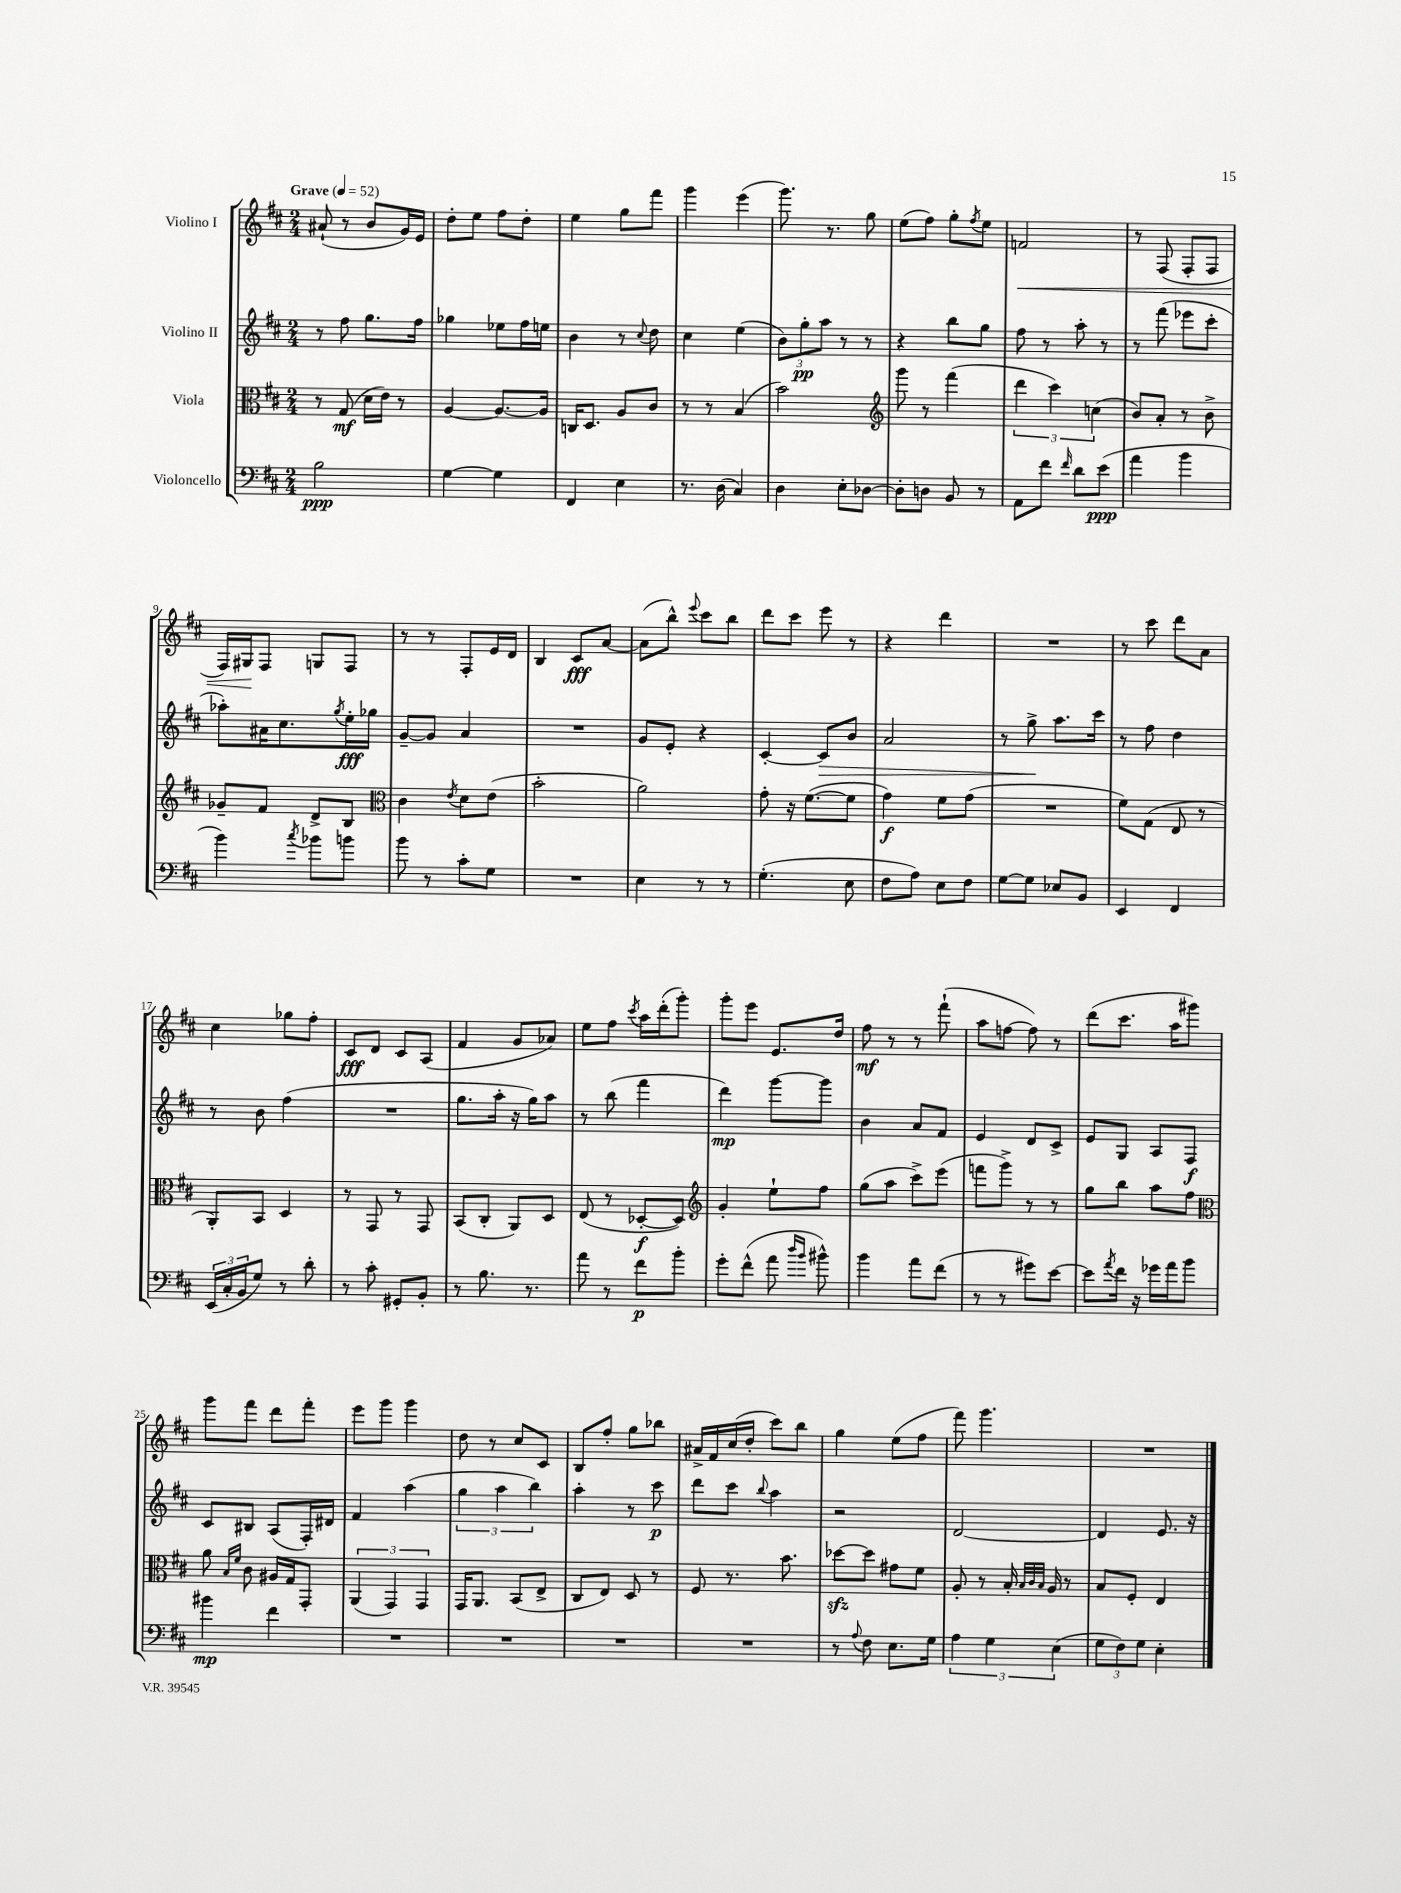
<<
\new StaffGroup <<
\new Staff = "s0" \with { instrumentName = "Violino I" } {
    \clef treble \key d \major \numericTimeSignature \time 2/4 \tempo "Grave" 4 = 52
    ais'8-!( r8 b'8 g'16) e'16 |
    d''8-. e''8 fis''8 d''8-. |
    e''4 g''8 fis'''8 |
    g'''4 e'''4( |
    g'''8.) r8. g''8 |
    e''8( fis''8) g''8-. \acciaccatura { fis''8 } e''8 |
    f'2\< |
    r8 fis8( fis8-. fis8 |
    fis16) gis16\! fis8 g8 fis8 |
    r8 r8 fis8-. e'16 d'16 |
    b4 cis'8\fff a'8~ |
    a'8( b''8-^) \appoggiatura { e'''8 } cis'''8 b''8 |
    d'''8 cis'''8 e'''8 r8 |
    r4 d'''4 |
    R2 |
    r8 cis'''8 d'''8 a'8 |
    cis''4 ges''8 fis''8-. |
    cis'8\fff d'8 cis'8 a8( |
    fis'4 g'8 aes'8) |
    e''8 fis''8 \acciaccatura { cis'''8 } a''16 d'''16-.( g'''8-.) |
    g'''8-. e'''8 e'8. d''16 |
    fis''8\mf r8 r8 fis'''8-!( |
    a''8 f''8~ f''8) r8 |
    d'''8( cis'''8. a''16 gis'''8) |
    g'''8 fis'''8 d'''8 fis'''8-. |
    e'''8 g'''8 g'''4 |
    d''8 r8 cis''8 cis'8 |
    b8 fis''8-. g''8 bes''8 |
    ais'16-> fis'16 cis''16( d''16-. cis'''8) b''8 |
    g''4 e''8( fis''8 |
    fis'''8) g'''4. |
    R2 \bar "|." |
}
\new Staff = "s1" \with { instrumentName = "Violino II" } {
    \clef treble \key d \major \numericTimeSignature \time 2/4
    r8 fis''8 g''8. fis''16 |
    ges''4 ees''8 fis''16 e''16 |
    b'4 r8 \appoggiatura { cis''8 } d''8 |
    cis''4 e''4( |
    \tuplet 3/2 { b'8) g''8-.\pp a''8 } r8 r8 |
    r4 b''8 g''8 |
    fis''8 r8 a''8-. r8 |
    r8 fis'''8( ees'''8 cis'''8-. |
    aes''8-.) ais'16 cis''8. \acciaccatura { g''8 } e''16-.\fff ges''16 |
    g'8~-- g'8 a'4 |
    R2 |
    g'8 e'8-. r4 |
    cis'4~-. cis'8\> b'8 |
    a'2 |
    r8 g''8->\! a''8. cis'''16 |
    r8 fis''8 d''4 |
    r8 b'8 fis''4( |
    R2 |
    g''8. a''16-. r16 g''16) a''8 |
    r8 b''8( fis'''4 |
    d'''4\mp) g'''8~ g'''8 |
    b'4 a'8 fis'8 |
    e'4 d'8 cis'8-> |
    e'8 g8 a8 fis8\f |
    cis'8 bis8 a8( fis16-.) dis'16 |
    fis'4 a''4( |
    \tuplet 3/2 { g''4 a''4 b''4) } |
    a''4-. r8 cis'''8\p |
    d'''8 cis'''8 \appoggiatura { b''8 } a''4 |
    r2 |
    d'2~ |
    d'4 e'8. r16 \bar "|." |
}
\new Staff = "s2" \with { instrumentName = "Viola" } {
    \clef alto \key d \major \numericTimeSignature \time 2/4
    r8 g8\mf( d'16 e'16) r8 |
    a4~ a8.~ a16 |
    c16 d8. a8 cis'8 |
    r8 r8 b4( |
    b'2) |
    \clef treble g'''8 r8 fis'''4( |
    \tuplet 3/2 { d'''4 cis'''4) c''4( } |
    b'8) a'8-. r8 b'8-> |
    ges'8-- fis'8 d'8-> b8 |
    \clef alto cis'4 \acciaccatura { e'8 } d'8 e'8( |
    b'2-. |
    a'2) |
    g'8-. r16 fis'8.~( fis'8 |
    g'4\f) fis'8 g'8( |
    R2 |
    fis'8) g8( e8 r8 |
    a,8-.) b,8 d4 |
    r8 g,8 r8 g,8 |
    b,8( cis8-. a,8) d8 |
    e8( r8 des8~-.\f des8) |
    \clef treble g'4-. e''8-! fis''8 |
    g''8( a''8 cis'''8->) e'''8( |
    f'''8 g'''8->) r8 r8 |
    g''8 b''8 a''8 fis''8 |
    \clef alto a'8 \grace { b16 fis'16 } cis'8 ais16 g16 g,8-. |
    \tuplet 3/2 { a,4( g,4) g,4 } |
    g,16 a,8. b,8( e8-> |
    cis8 e8) d8 r8 |
    fis8 r8. b'8. |
    des''8~\sfz des''8 gis'8 fis'8 |
    a8-. r8 b16-. \grace { b32 cis'32 b32 } a16 r8 |
    b8 fis8-. e4 \bar "|." |
}
\new Staff = "s3" \with { instrumentName = "Violoncello" } {
    \clef bass \key d \major \numericTimeSignature \time 2/4
    b2\ppp |
    g4~ g4 |
    fis,4 e4 |
    r8. d16( cis4) |
    d4 e8-. des8~ |
    des8-. d8 b,8 r8 |
    a,8 fis'8 \grace { fis'16 } d'8 e'8\ppp( |
    a'4 b'4 |
    b'4) \acciaccatura { cis''8 } bes'8 b'8 |
    b'8 r8 cis'8-. g8 |
    R2 |
    e4 r8 r8 |
    g4.-.( e8 |
    fis8 a8) e8 fis8 |
    g8~ g8 ees8 b,8 |
    e,4 fis,4 |
    \tuplet 3/2 { e,16( cis16-. b,16 } g8) r8 d'8-. |
    r8 cis'8-. gis,8-. b,8-. |
    r8 b8. r8. |
    a'8 r8 fis'8\p b'8-. |
    g'8-. fis'8-^( a'8 \grace { d''16 b'16 } bis'8-^) |
    b'4 a'8 fis'8( |
    r8 r8 gis'8) e'8~ |
    e'8 \acciaccatura { a'8 } fis'16 r16 ges'16 a'16 b'8 |
    bis'4\mp fis'4 |
    R2 |
    R2 |
    R2 |
    R2 |
    r8 \appoggiatura { a8 } fis8 e8. g16 |
    \tuplet 3/2 { a4 g4 e4( } |
    \tuplet 3/2 { g8 fis8) g8 } e4-. \bar "|." |
}
>>
>>
